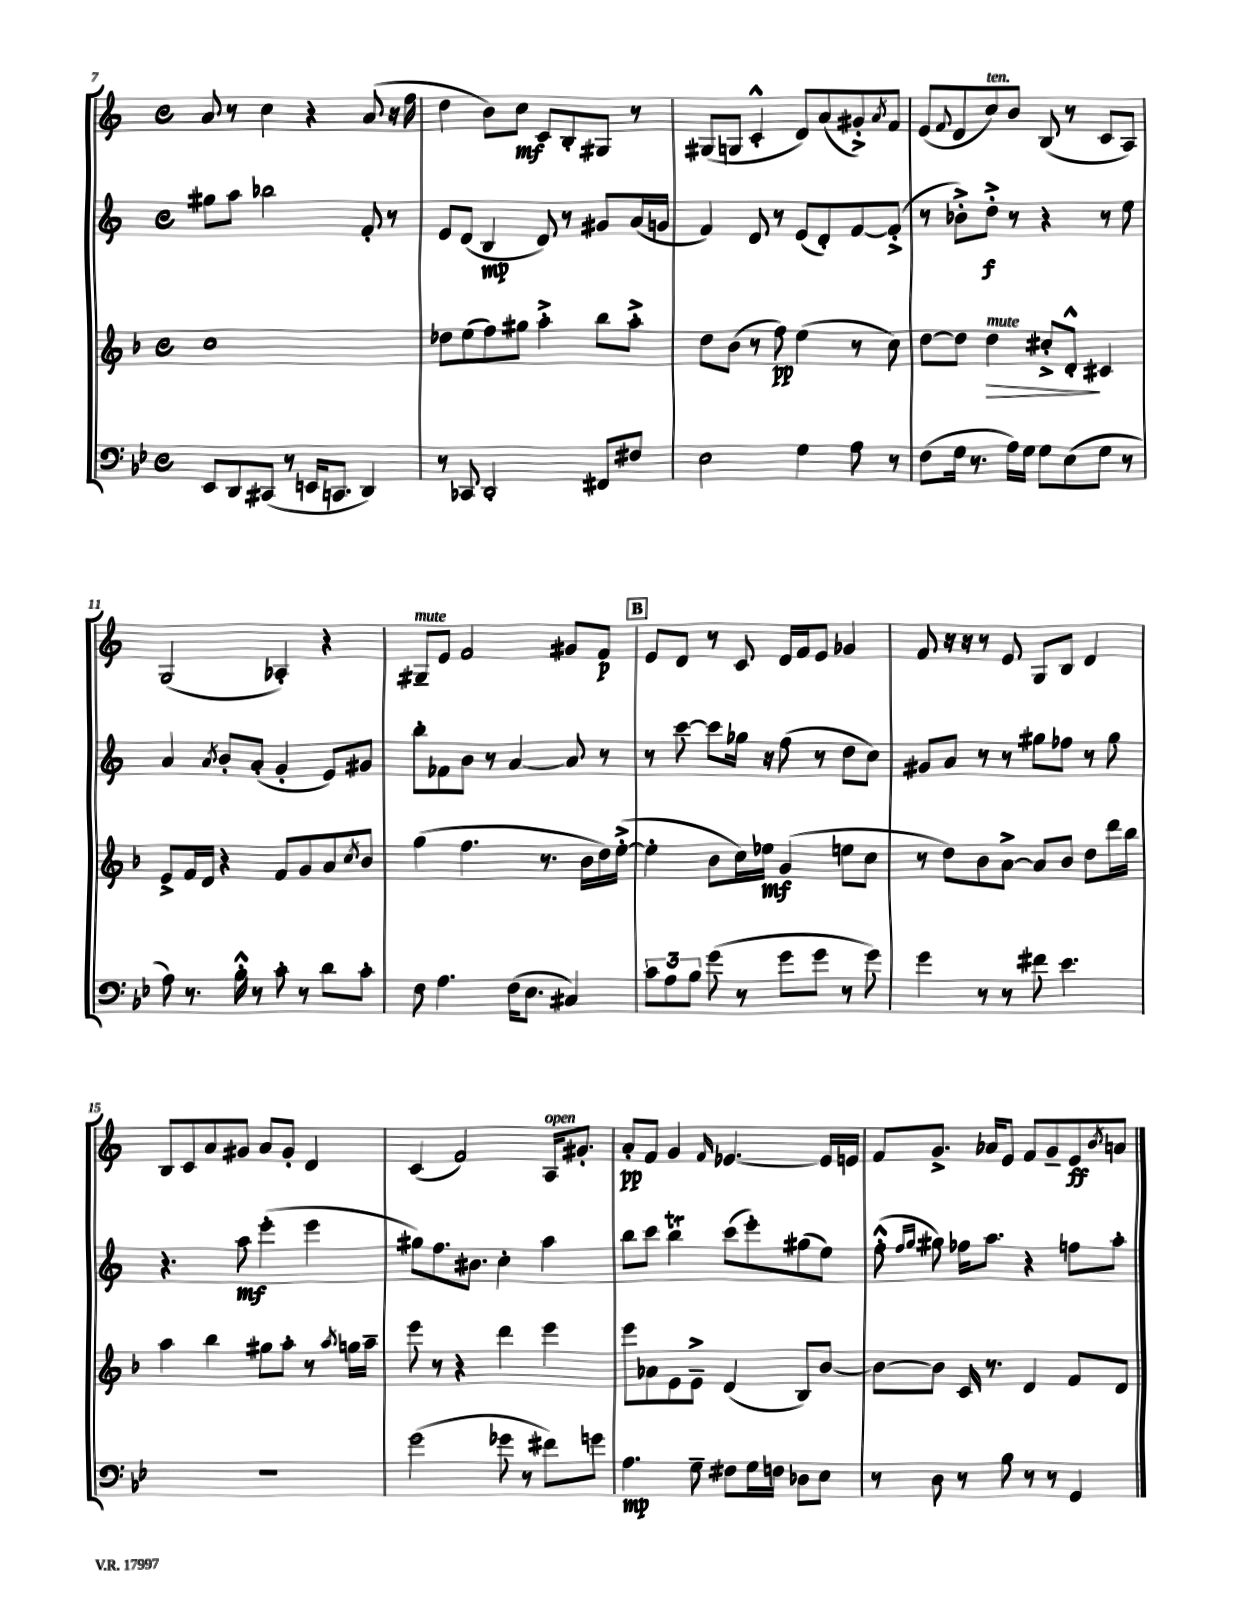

**kern	**dynam	**kern	**dynam	**kern	**dynam	**kern	**dynam
*part4	*part4	*part3	*part3	*part2	*part2	*part1	*part1
*staff4	*staff4	*staff3	*staff3	*staff2	*staff2	*staff1	*staff1
*clefF4	*	*clefG2	*	*clefG2	*	*clefG2	*
*k[b-e-]	*	*k[b-]	*	*k[]	*	*k[]	*
*M4/4	*	*M4/4	*	*M4/4	*	*M4/4	*
*met(c)	*	*met(c)	*	*met(c)	*	*met(c)	*
=7	=7	=7	=7	=7	=7	=7	=7
8EE-/L	.	1cc	.	8gg#X\L	.	8a/	.
8DD/	.	.	.	8aa\J	.	8r	.
(8CC#X/J	.	.	.	2bb-X\	.	4cc\	.
8r	.	.	.	.	.	.	.
16EEn/KL	.	.	.	.	.	4r	.
8.CCn/J	.	.	.	.	.	.	.
4DD/)	.	.	.	8f'/	.	(8a/	.
.	.	.	.	8r	.	16r	.
.	.	.	.	.	.	16ff\	.
=8	=8	=8	=8	=8	=8	=8	=8
8r	.	8dd-X\L	.	8e/L	.	4dd\	.
8CC-X/	.	(8ee\	.	(8d/J	.	.	.
2DD'/	.	8ff\)	.	4B/	mp	8b\L)	.
.	.	8gg#X\J	.	.	.	8cc\J	mf
.	.	4aa'^\	.	8d/)	.	8c/L	.
.	.	.	.	8r	.	8B'/	.
8FF#X/L	.	8bb-\L	.	8g#X/L	.	8G#X/J	.
8F#X/J	.	8aa'^\J	.	(16a/L	.	8r	.
.	.	.	.	16gn/JJ	.	.	.
=9	=9	=9	=9	=9	=9	=9	=9
2E-\	.	8dd\L	.	4f/)	.	(8G#X/L	.
.	.	(8b-\J	.	.	.	8Gn/J	.
.	.	8r	.	8d/	.	4c'^^/	.
.	.	8ff\)	pp	8r	.	.	.
4G\	.	(4ee\	.	(8e/L	.	8d/L)	.
.	.	.	.	8d'/)	.	(8a/	.
8A\	.	8r	.	[8f/	.	8g#X'^/)	.
.	.	.	.	.	.	8qa/	.
8r	.	8cc\)	.	(8f'^/J]	.	8f/J	.
=10	=10	=10	=10	=10	=10	=10	=10
(8F\L	.	[8dd\L	.	8r	.	(8e/L	.
.	.	.	.	.	.	8qqf/	.
16G\Jk	.	8dd\J]	.	8b-X'^\L)	.	8d/	.
8.r	.	.	.	.	.	.	.
!	!	!	!	!	!	!LO:TX:a:i:t=ten.	!
!	!	!LO:TX:a:i:t=mute	!	!	!	!	!
!	!	!	!LO:HP:b	!	!	!	!
.	.	4dd\	>	8dd'^\J	f	8cc/)	.
16A\LL)	.	.	.	8r	.	8b/J	.
16G\JJ	.	.	.	.	.	.	.
8G\L	.	8cc#X'^/L	.	4r	.	(8B/	.
(8E-\	.	8d'^^/J	.	.	.	8r	.
8G\J	.	4c#X/	]	8r	.	8c/L	.
8r	.	.	.	8ee\	.	8A/J)	.
!!LO:LB:g=z
=11	=11	=11	=11	=11	=11	=11	=11
8A\)	.	8e^/L	.	4a/	.	(2G/	.
8.r	.	16f/L	.	.	.	.	.
.	.	16d/JJ	.	.	.	.	.
.	.	.	.	8qa/	.	.	.
.	.	4r	.	8b'/L	.	.	.
16B-'^^\	.	.	.	.	.	.	.
8r	.	.	.	(8a'/J	.	.	.
8c'\	.	8f/L	.	4g'/	.	4A-X'/)	.
8r	.	8g/	.	.	.	.	.
8d\L	.	8a/	.	8e/L)	.	4r	.
.	.	8qcc/	.	.	.	.	.
8c'\J	.	8b-/J	.	8g#X/J	.	.	.
=12	=12	=12	=12	=12	=12	=12	=12
!	!	!	!	!	!	!LO:TX:a:i:t=mute	!
8F\	.	(4gg\	.	8bb'\L	.	8G#X~/L	.
4.A\	.	.	.	8f-X\	.	8e/J	.
.	.	4.ff\	.	8b\J	.	2f/	.
.	.	.	.	8r	.	.	.
(16F\KL	.	.	.	[4a/	.	.	.
8.E-\J	.	.	.	.	.	.	.
.	.	8.r	.	.	.	.	.
4C#X/)	.	.	.	8a/]	.	8g#X/L	.
.	.	16b-\LL	.	.	.	.	.
.	.	16dd\)	.	8r	.	8f/J	p
.	.	([16ee'^\JJ	.	.	.	.	.
!!LO:REH:place=s1:t=B
=13	=13	=13	=13	=13	=13	=13	=13
12c\L	.	4ee'\]	.	8r	.	8e/L	.
12A\	.	.	.	.	.	.	.
.	.	.	.	[8ccc\	.	8d/J	.
12B-\J	.	.	.	.	.	.	.
(8g\	.	8b-\L	.	8ccc\L]	.	8r	.
8r	.	16cc\L)	.	16gg-X\Jk	.	8c/	.
.	.	16ee-X\JJ	mf	16r	.	.	.
8g\L	.	(4g/	.	(8ff\	.	16d/LL	.
.	.	.	.	.	.	16f/J	.
8g\J	.	.	.	8r	.	8e/J	.
8r	.	8een\L	.	8dd\L	.	4g-X/	.
8g\)	.	8cc\J	.	8cc\J)	.	.	.
=14	=14	=14	=14	=14	=14	=14	=14
4g\	.	8r	.	8g#X/L	.	8f/	.
.	.	8dd\L)	.	8a/J	.	16r	.
.	.	.	.	.	.	16r	.
8r	.	8b-\	.	8r	.	8r	.
8r	.	[8a^\J	.	8r	.	8e/	.
8f#X\	.	8a/L]	.	8gg#X\L	.	8G/L	.
4.e-\	.	8b-/J	.	8ff-X\J	.	8B/J	.
.	.	8dd\L	.	8r	.	4d/	.
.	.	16ddd\L	.	8gg#\	.	.	.
.	.	16bb-\JJ	.	.	.	.	.
!!LO:LB:g=z
=15	=15	=15	=15	=15	=15	=15	=15
1r	.	4aa\	.	4.r	.	8B/L	.
.	.	.	.	.	.	8c/	.
.	.	4bb-\	.	.	.	8a/	.
.	.	.	.	8aa\	mf	8g#X/J	.
.	.	8gg#X\L	.	(4eee'\	.	8a/L	.
.	.	8aa'\J	.	.	.	8g#'/J	.
.	.	8r	.	4eee\	.	4d/	.
.	.	8qaa/	.	.	.	.	.
.	.	16ggn\LL	.	.	.	.	.
.	.	16aa~\JJ	.	.	.	.	.
=16	=16	=16	=16	=16	=16	=16	=16
(2g\	.	8eee\	.	8gg#X\L)	.	(4c/	.
.	.	8r	.	8.ff\	.	.	.
.	.	4r	.	.	.	2f/)	.
.	.	.	.	8.b#X\J	.	.	.
8g-X\	.	4ddd\	.	4cc'\	.	.	.
8r	.	.	.	.	.	.	.
!	!	!	!	!	!	!LO:TX:a:i:t=open	!
8f#X\L)	.	4eee\	.	4aa\	.	16A/KL	.
.	.	.	.	.	.	8.g#X'/J	.
8gn\J	.	.	.	.	.	.	.
=17	=17	=17	=17	=17	=17	=17	=17
4.A\	mp	8eee\L	.	8bb\L	.	8a'/L	pp
.	.	8a-X\	.	8ccc\J	.	8f/J	.
.	.	8e\	.	4bbt\	.	4g/	.
8G~\	.	8e~^\J	.	.	.	.	.
.	.	.	.	.	.	16qqf/	.
8F#X\L	.	(4d/	.	(8ccc\L	.	[4.e-X/	.
16G\L	.	.	.	8eee'\)	.	.	.
16Fn\JJ	.	.	.	.	.	.	.
8D-X\L	.	8B-/L)	.	(8gg#X\	.	.	.
8E-\J	.	[8b-/J	.	8ee\J)	.	16e-/LL]	.
.	.	.	.	.	.	16en/JJ	.
=18	=18	=18	=18	=18	=18	=18	=18
8r	.	8b-\L_	.	(8ff'^^\	.	8f/L	.
.	.	.	.	16qqff/LL	.	.	.
.	.	.	.	16qqgg/JJ	.	.	.
8D\	.	8b-\J]	.	8gg#X\)	.	8.g^/J	.
8r	.	16c/	.	16ff-X\KL	.	.	.
.	.	8.r	.	8.aa\J	.	16a-X/KL	.
8B-\	.	.	.	.	.	8e/J	.
8r	.	4d/	.	4r	.	8f/L	.
8r	.	.	.	.	.	8g~/	.
4GG/	.	8f/L	.	8ffn\L	.	8e/	ff
.	.	.	.	.	.	8qb/	.
.	.	8d/J	.	8aa'\J	.	8an/J	.
==	==	==	==	==	==	==	==
*-	*-	*-	*-	*-	*-	*-	*-
